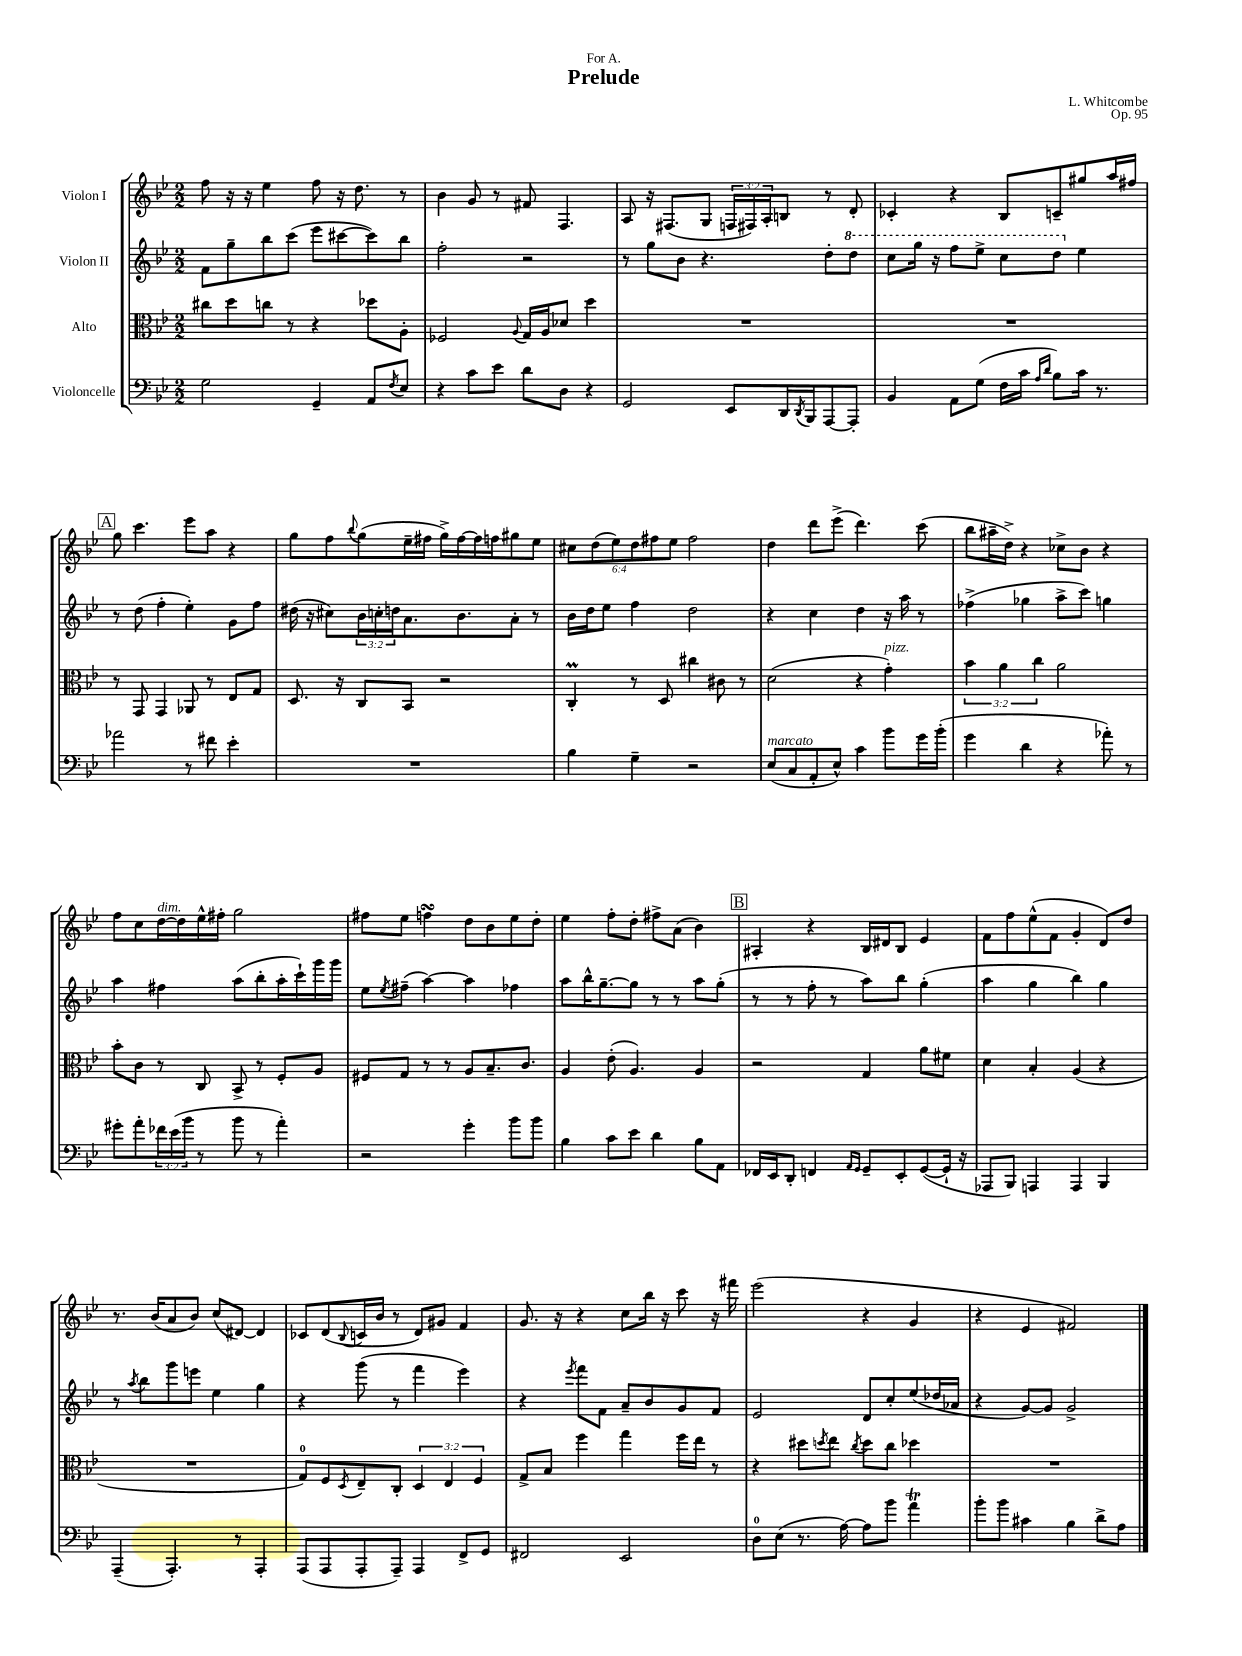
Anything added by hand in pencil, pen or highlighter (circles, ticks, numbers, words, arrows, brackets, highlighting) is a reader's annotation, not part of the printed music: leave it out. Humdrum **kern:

**kern	**kern	**kern	**kern
*staff4	*staff3	*staff2	*staff1
*clefF4	*clefC3	*clefG2	*clefG2
*k[b-e-]	*k[b-e-]	*k[b-e-]	*k[b-e-]
*M2/2	*M2/2	*M2/2	*M2/2
2G\	8cc#\L	8f\L	8ff\
.	8dd\	8gg~\	16r
.	.	.	16r
.	8cc\J	8bb-\	4ee-\
.	8r	(8ccc\J	.
4GG~/	4r	8eee-\L	8ff\
.	.	[8ccc#\	16r
.	.	.	8.dd\
8AA/L	8dd-\L	8ccc#\])	.
8qF/	.	.	.
8E-/J	8A'\J	8bb-\J	8r
=	=	=	=
4r	2F-/	2ff'\	4b-\
8c\L	.	.	8g/
8e-\J	.	.	8r
.	8qqA/	.	.
8d\L	16G/LL	2r	8f#/
.	16A/J	.	.
8D\J	8d-/J	.	4.F/
4r	4dd\	.	.
=	=	=	=
2GG/	1r	8r	8A/
.	.	8gg\L	16r
.	.	.	(8.F#/L
.	.	8b-\J	.
.	.	4.r	8G/J
8EE-/L	.	.	24F/LL
.	.	.	24F#/)
.	.	.	24A'/J
16DD/L	.	.	8B/J
8qDD/	.	.	.
16BBB-/J	.	.	.
[8AAA/	.	8dd'\L	8r
8AAA'/]J	.	8ddd\J	8d'/
=	=	=	=
4BB-/	1r	8ccc\L	4c-'/
.	.	16ggg\Jk	.
.	.	16r	.
8AA\L	.	8fff\L	4r
(8G\J	.	8eee-^\J	.
16F\LL	.	8ccc\L	8B-/L
16c\JJ	.	.	.
16qqA/LL	.	.	.
16qqd/JJ	.	.	.
8B-\L)	.	8ddd\J	8c~/
16c\Jk	.	4ee-\	8gg#/
8.r	.	.	.
.	.	.	16aa/L
.	.	.	16ff#/JJ
=	=	=	=
2a-\	8r	8r	8gg\
.	8GG/	(8dd\	4.ccc\
.	4GG/	4ff'\	.
8r	8AA-/	4ee-'\)	8eee-\L
8f#\	8r	.	8aa\J
4e-'\	8E-/L	8g\L	4r
.	8G/J	8ff\J	.
=	=	=	=
1r	8.D/	(16dd#\	8gg\L
.	.	16r	.
.	.	8cc#\L)	8ff\
.	16r	.	.
.	.	.	8qqbb-/
.	8C/L	24b-\L	(8gg\
.	.	24cc'\	.
.	.	24dd\J	.
.	8BB-/J	8.a\	16ee-~\L
.	.	.	16ff#\JJ
.	2r	.	16gg^\LL)
.	.	8.b-\	[16ff#\
.	.	.	16ff#\]
.	.	.	16ff\J
.	.	8a'\J	8gg#\
.	.	8r	8ee-\J
=	=	=	=
4B-\	4C'/	16b-\LL	12cc#\L
.	.	16dd\J	.
.	.	.	(12dd\
.	.	8ee-\J	.
.	.	.	12ee-\)
4G~\	8r	4ff\	12dd\
.	.	.	12ff#\
.	8D/	.	.
.	.	.	12ee-\J
2r	4cc#\	2dd\	2ff#\
.	8c#\	.	.
.	8r	.	.
=	=	=	=
(8E-/L	(2d\	4r	4dd\
8C/	.	.	.
8AA'/	.	4cc\	8ddd\L
8E-^^/J)	.	.	(8eee-^\J
4c\	4r	4dd\	4.ddd\)
8b-\L	4g'\)	16r	.
.	.	16aa\	.
16g\L	.	8r	(8ccc\
(16b-'\JJ	.	.	.
=	=	=	=
4g\	6b-\	(4ff-^\	8bb-\L
.	.	.	16aa#~\L
.	6a\	.	.
.	.	.	16dd^\JJ)
4d\	.	4gg-\	4r
.	6cc\	.	.
4r	2a\	8aa^\L	8cc-^\L
.	.	8ccc\J)	8b-\J
8a-'\)	.	4gg\	4r
8r	.	.	.
=	=	=	=
8g#'\L	8b-'\L	4aa\	8ff\L
8a'\	8c\J	.	8cc\
24f-\L	8r	4ff#\	[16dd\L
(24e-\	.	.	.
.	.	.	16dd\]
24b-\JJ	.	.	.
8r	8C/	.	16ee-^^\
.	.	.	16ff#'\JJ
8b-\	8BB-^/	(8aa\L	2gg\
8r	8r	8bb-'\	.
4a'\)	8F'/L	16aa'\L	.
.	.	16ccc`\)	.
.	8A/J	16ggg\	.
.	.	16ggg\JJ	.
=	=	=	=
2r	8F#/L	8ee-\L	8ff#\L
.	.	8qee-/	.
.	8G/J	(8ff#~\J	8ee-\J
.	8r	[4aa\)	4ff\
.	8r	.	.
4g'\	8A/L	4aa\]	8dd\L
.	8.B-~/	.	8b-\
8b-\L	.	4ff-\	8ee-\
.	8.c/J	.	.
8b-\J	.	.	8dd'\J
=	=	=	=
4B-\	4A/	8aa\L	4ee-\
.	.	16bb-^^\K	.
.	.	[8.gg~\	.
8c\L	(8e-'\	.	8ff'\L
8e-\J	4.A/)	8gg\]J	8dd'\J
4d\	.	8r	8ff#^\L
.	.	8r	(8a\J
8B-\L	4A/	8aa\L	4b-\)
8AA\J	.	(8gg'\J	.
=	=	=	=
16FF-/LL	2r	8r	4A#'/
16EE-/J	.	.	.
8DD'/J	.	8r	.
4FF/	.	8ff'\	4r
.	.	8r	.
16qqAA/LL	.	.	.
16qqGG/JJ	.	.	.
8GG~/L	4G/	8aa\L)	16B-/LL
.	.	.	16d#/J
8EE-'/	.	8bb-\J	8B-/J
([8GG/	8a\L	(4gg'\	4e-/
16GG`/]Jk	8f#\J	.	.
16r	.	.	.
=	=	=	=
8AAA-/L	4d\	4aa\	8f\L
8BBB-/J)	.	.	8ff\
4AAA/	4B-'/	4gg\	(8ee-^^\
.	.	.	8f\J
4AAA/	(4A/	4bb-\)	4g'/
4BBB-/	4r	4gg\	8d/L)
.	.	.	8dd/J
=	=	=	=
(4AAA~/	1r	8r	8.r
.	.	8qaa/	.
.	.	8bb-\L	.
.	.	.	(16b-/LK
4.AAA'/)	.	8ggg\	8a/
.	.	8eee\J	8b-/J)
.	.	4ee-\	(8cc/L
8r	.	.	[8d#/J)
4AAA'/	.	4gg\	4d#/]
=	=	=	=
(8AAA/L	8G/L)	4r	8c-/L
8AAA/	8F/	.	(8d/
.	8qD/	.	8qqB-/
8AAA'/	8E-~/	(8ggg\	16c/L
.	.	.	16b-/JJ
8AAA~/J)	8C'/J	8r	8r
4AAA/	6D/	4fff\	8d/L)
.	.	.	8g#/J
.	6E-/	.	.
8FF^/L	.	4eee-\)	4f/
.	6F/	.	.
8GG/J	.	.	.
=	=	=	=
2FF#/	8G^/L	4r	8.g/
.	8B-/J	.	.
.	.	.	16r
.	.	8qeee-/	.
.	4ff\	8fff\L	4r
.	.	8f\J	.
2EE-/	4gg\	8a~/L	8cc\L
.	.	8b-/	16bb-\Jk
.	.	.	16r
.	16ff\LL	8g/	8ccc\
.	16ee-\JJ	.	.
.	8r	8f/J	16r
.	.	.	16fff#\
=	=	=	=
8D\L	4r	2e-/	(2eee-\
(8E-\J	.	.	.
8.r	8dd#\L	.	.
.	8qdd/	.	.
.	8ee-\J	.	.
[16A\)	.	.	.
.	8qcc/	.	.
8A\]L	8dd\L	8d/L	4r
8b-\J	8cc\J	8cc'/	.
4a\	4dd-\	(8ee-/	4g/
.	.	16dd-/L	.
.	.	16a-/JJ	.
=	=	=	=
8b-'\L	1r	4r	4r
8b-\J	.	.	.
4c#\	.	[8g/L)	4e-/
.	.	8g/]J	.
4B-\	.	2g^/	2f#/)
8d^\L	.	.	.
8A\J	.	.	.
==	==	==	==
*-	*-	*-	*-
